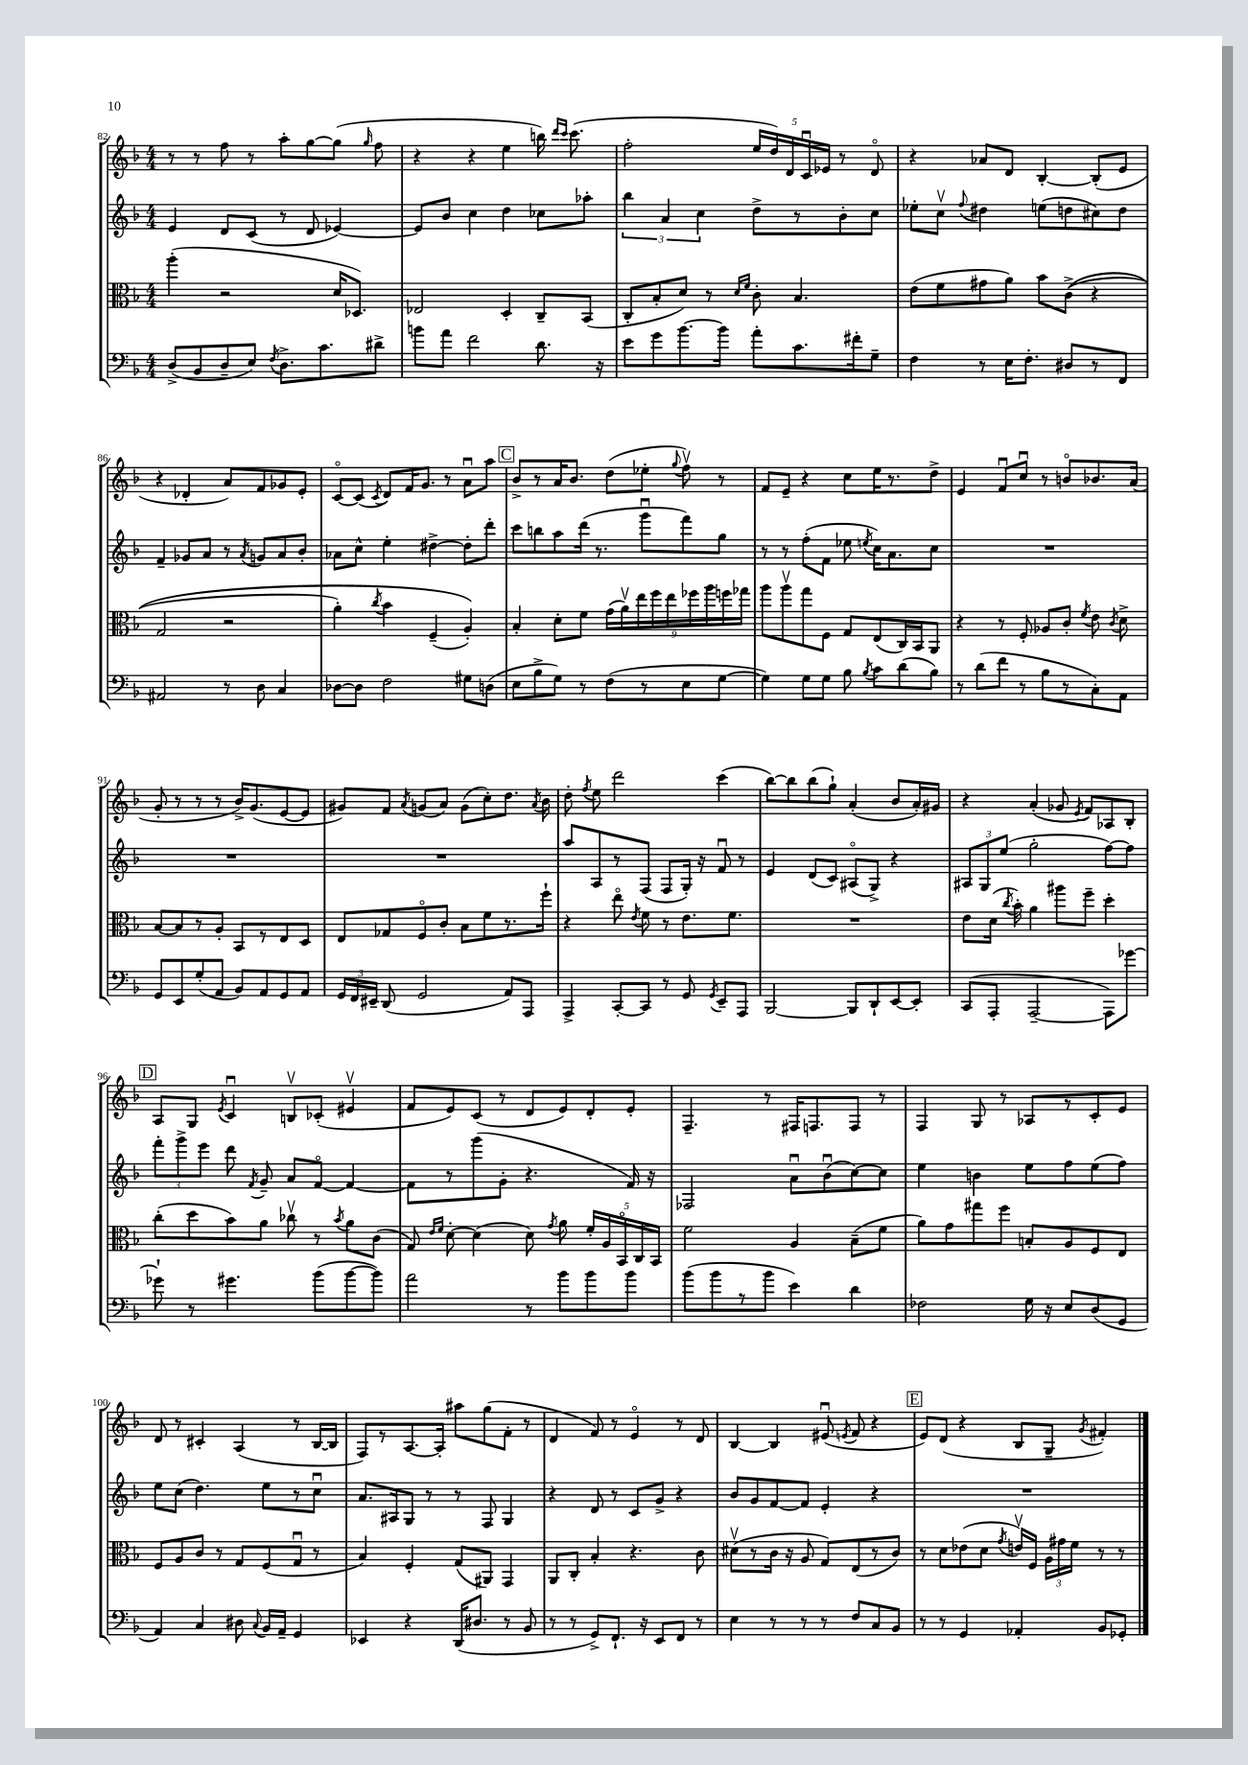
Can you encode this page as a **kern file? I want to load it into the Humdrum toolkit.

**kern	**kern	**kern	**kern
*staff4	*staff3	*staff2	*staff1
*clefF4	*clefC3	*clefG2	*clefG2
*k[b-]	*k[b-]	*k[b-]	*k[b-]
*M4/4	*M4/4	*M4/4	*M4/4
(8D^	(4aa'	4e	8r
8BB-	.	.	8r
8D~	2r	8d	8ff
8E)	.	(8c	8r
8qF	.	.	.
8.D^	.	8r	8aa'
.	.	8d	[8gg
8.c	.	.	.
.	16d	[4e-)	(8gg]
.	8.D-)	.	.
.	.	.	16qqgg
8d#^	.	.	8ff
=	=	=	=
8b	2E-	8e-]	4r
8a	.	8b-	.
2f	.	4cc	4r
.	4D'	4dd	4ee
8.d	8C~	8cc-	16bb)
.	.	.	16qqddd
.	.	.	16qqccc
.	.	.	(8.ccc
.	(8BB-	8aa-'	.
16r	.	.	.
=	=	=	=
8e	8C'	6bb-	2ff'
8g	8B-'	.	.
.	.	6a	.
[8.b-	8d)	.	.
.	.	6cc	.
.	8r	.	.
16b-]	.	.	.
.	16qqd	.	.
.	16qqf	.	.
8a'	8c'	8dd^	20ee
.	.	.	20dd)
.	.	.	20d
8.c	4.B-	8r	.
.	.	.	20cu
.	.	.	20e-
.	.	8b-'	8r
16f#'	.	.	.
8G~	.	8cc	8do
=	=	=	=
4F	(8e	8ee-'	4r
.	8f	8ccv	.
.	.	8qqff	.
8r	8g#	4dd#	8a-
16E	8a)	.	8d
8.F'	.	.	.
.	8b-	(8ee	[4B-'
8D#	&((8c^	8dd	.
8r	4r	8cc#)	(8B-']
8FF	.	8dd	8e
=	=	=	=
2AA#	2G	4f~	4r
.	.	8g-	4d-'
.	.	8a	.
8r	2r	8r	8a)
.	.	8qa	.
8D	.	8g	8f
4C	.	8a	8g-
.	.	8b-'	8e'
=	=	=	=
[8D-	4a')	8a-	[8co
8D-]	.	8cc^^	(8c]
.	8qcc	.	8qc
2F	4b-	4ee'	8d)
.	.	.	16f
.	.	.	8.g
.	(4F~	[4dd#^	.
.	.	.	8r
8G#	4A')&)	8dd#']	8au
(8D	.	8ddd'	8aa
=	=	=	=
8E	4B-'	8ccc	8b-^
8B-^	.	8bb	8r
8G)	8d'	8aa	16a
.	.	.	8.b-
8r	8f	(16ddd	.
.	.	8.r	.
(8F	(18g	.	(8dd
.	18av)	.	.
.	18ee	.	.
8r	.	8gggu	8ee-'
.	18ff	.	.
.	18ee	.	.
.	.	.	8qqgg
8E	.	8fff)	8ffv)
.	18ff-	.	.
.	18aa	.	.
[8G	.	8gg	8r
.	18ff	.	.
.	18gg-	.	.
=	=	=	=
4G])	8aa	8r	8f
.	8aav	8r	8e~
8G	8gg	(8ff'	4r
8G	8F	8f	.
8B-	8G	8ee-	8cc
8qB-	.	8qee	.
8c	(8E	16cc)	16ee
.	.	8.a	8.r
(8d	16C)	.	.
.	16BB-	.	.
8B-)	8AA	8cc	8dd^
=	=	=	=
8r	4r	1r	4e
(8d	.	.	.
8f	8r	.	8fu
8r	8F'	.	8ccu
8B-	8A-	.	8r
8r	8c'	.	8bo
.	8qf	.	.
8C')	8e	.	8.b-
.	8qc	.	.
8AA	8d^	.	.
.	.	.	(16a
=	=	=	=
8GG	[8B-	1r	8g'
8EE	8B-]	.	8r
(8G'	8r	.	8r
8AA	8A'	.	8r
8BB-)	8BB-	.	16b-^)
.	.	.	(8.g
8AA	8r	.	.
8GG	8E	.	[8e
8AA	8D	.	8e]
=	=	=	=
24GG	8E	1r	8g#)
24FF	.	.	.
24EE#~	.	.	.
(8DD	8G-	.	8f
.	.	.	8qa
2GG	8Fo	.	(8g
.	8c'	.	8a)
.	8B-	.	(8g
.	8f	.	8cc')
8AA)	8.r	.	8.dd
8AAA	.	.	.
.	.	.	8qa
.	16ff`	.	16b-
=	=	=	=
4AAA^	4r	8aa	8dd'
.	.	.	8qff
.	.	8A	8ee
[8CC'	8eeo	8r	2ddd
.	8qe	.	.
8CC]	8f	(8F	.
8r	8r	8F	.
8GG	8.e	16G')	.
.	.	16r	.
8qGG	.	.	.
8EE~	.	8fu	(4ccc
.	8.f	.	.
8AAA	.	8r	.
=	=	=	=
[2BBB-	1r	4e	[8bb-)
.	.	.	8bb-]
.	.	(8d	(8bb-
.	.	8c)	8gg`)
8BBB-]	.	(8A#o	(4a'
8DD`	.	8G^)	.
[8EE	.	4r	8b-
8EE']	.	.	16a')
.	.	.	16g#
=	=	=	=
(8CC	8e	12A#	4r
.	.	12G	.
8AAA'	(16d	.	.
.	.	(12ee	.
.	8qcc	.	.
.	16b-')	.	.
[2AAA~	4a	2gg'	(4a'
.	8aa#	.	8g-
.	.	.	8qe
.	8ff~	.	8f)
8AAA])	4dd'	[8ff)	8A-
[8g-	.	8ff]	8B-'
=	=	=	=
8g-`]	(8cc'	12fff'	8A
.	.	12ggg^	.
8r	8dd	.	8G
.	.	12eee	.
.	.	.	8qe
4.g#	8b-)	8ddd	4cu
.	.	8qf	.
.	8a	8g~	.
.	8cc-v	8a	8Bv
(8b-	8r	[8fo	(8c-'
.	8qb-	.	.
[8b-	8a	4f_	4e#v
8b-])	(8c	.	.
=	=	=	=
2a	8G)	8f]	8f
.	16qqe	.	.
.	16qqf	.	.
.	[8d'	8r	8e)
.	(4d]	(8ggg	(8c
.	.	8g'	8r
8r	8d)	4.r	8d
.	8qg	.	.
8b-	8a	.	8e)
8b-	20f'	.	8d'
.	20A	.	.
.	20BB-o	.	.
8b-	.	16f)	8e'
.	20C	.	.
.	.	16r	.
.	20BB-	.	.
=	=	=	=
(8b-	2f	2F-	4.F~
8b-	.	.	.
8r	.	.	.
8b-	.	.	8r
4e)	4A	8au	16F#
.	.	.	8.F
.	.	(8b-u	.
4d	(8B-~	[8cc)	8F
.	8f	8cc]	8r
=	=	=	=
2F-	8a)	4ee	4F
.	8g	.	.
.	8gg#	4b	8G
.	8ff	.	8r
16G	8B'	8ee	8A-
16r	.	.	.
8E	8A	8ff	8r
(8D	8F	(8ee	8c'
8GG	8E	8ff)	8e
=	=	=	=
4AA)	8F	8ee	8d
.	8A	(8cc	8r
4C	8c	4.dd)	4c#'
.	8r	.	.
8D#	8G	.	(4A
8qqC	.	.	.
16BB-	(8F	8ee	.
16AA~	.	.	.
4GG	8Gu	8r	8r
.	8r	8ccu	[16B-
.	.	.	16B-]
=	=	=	=
4EE-	4B-)	8.a	8F)
.	.	.	8r
.	.	16A#	.
4r	4F'	8G	[8.A
.	.	8r	.
.	.	.	16A']
(16DD	(8G	8r	8aa#
8.D#	.	.	.
.	8AA#)	8F	(8gg
8r	4GG	4G	8f'
8BB-	.	.	8r
=	=	=	=
8r	8AA	4r	4d
8r	8C'	.	.
8GG^)	4B-'	8d	8f)
8.FF`	.	8r	8r
.	4.r	8c	4eo
16r	.	.	.
8EE	.	8g^	.
8FF	.	4r	8r
8r	8c	.	8d
=	=	=	=
4E	(8d#v	8b-	[4B-
.	8r	8g	.
8r	16c	[8f	4B-]
.	16r	.	.
8r	8A	8f]	.
8r	8G)	4e'	(8e#u
.	.	.	8qe
8F	(8E	.	8f
8C	8r	4r	4r
8BB-	8c)	.	.
=	=	=	=
8r	8r	1r	8e)
8r	8d	.	(8d
4GG	(8e-	.	4r
.	8d	.	.
.	8qg	.	.
4AA-'	16ev)	.	8B-
.	16F	.	.
.	24A	.	8G~
.	24g#	.	.
.	24f	.	.
.	.	.	8qg
8BB-	8r	.	4f#')
8GG-'	8r	.	.
==	==	==	==
*-	*-	*-	*-
